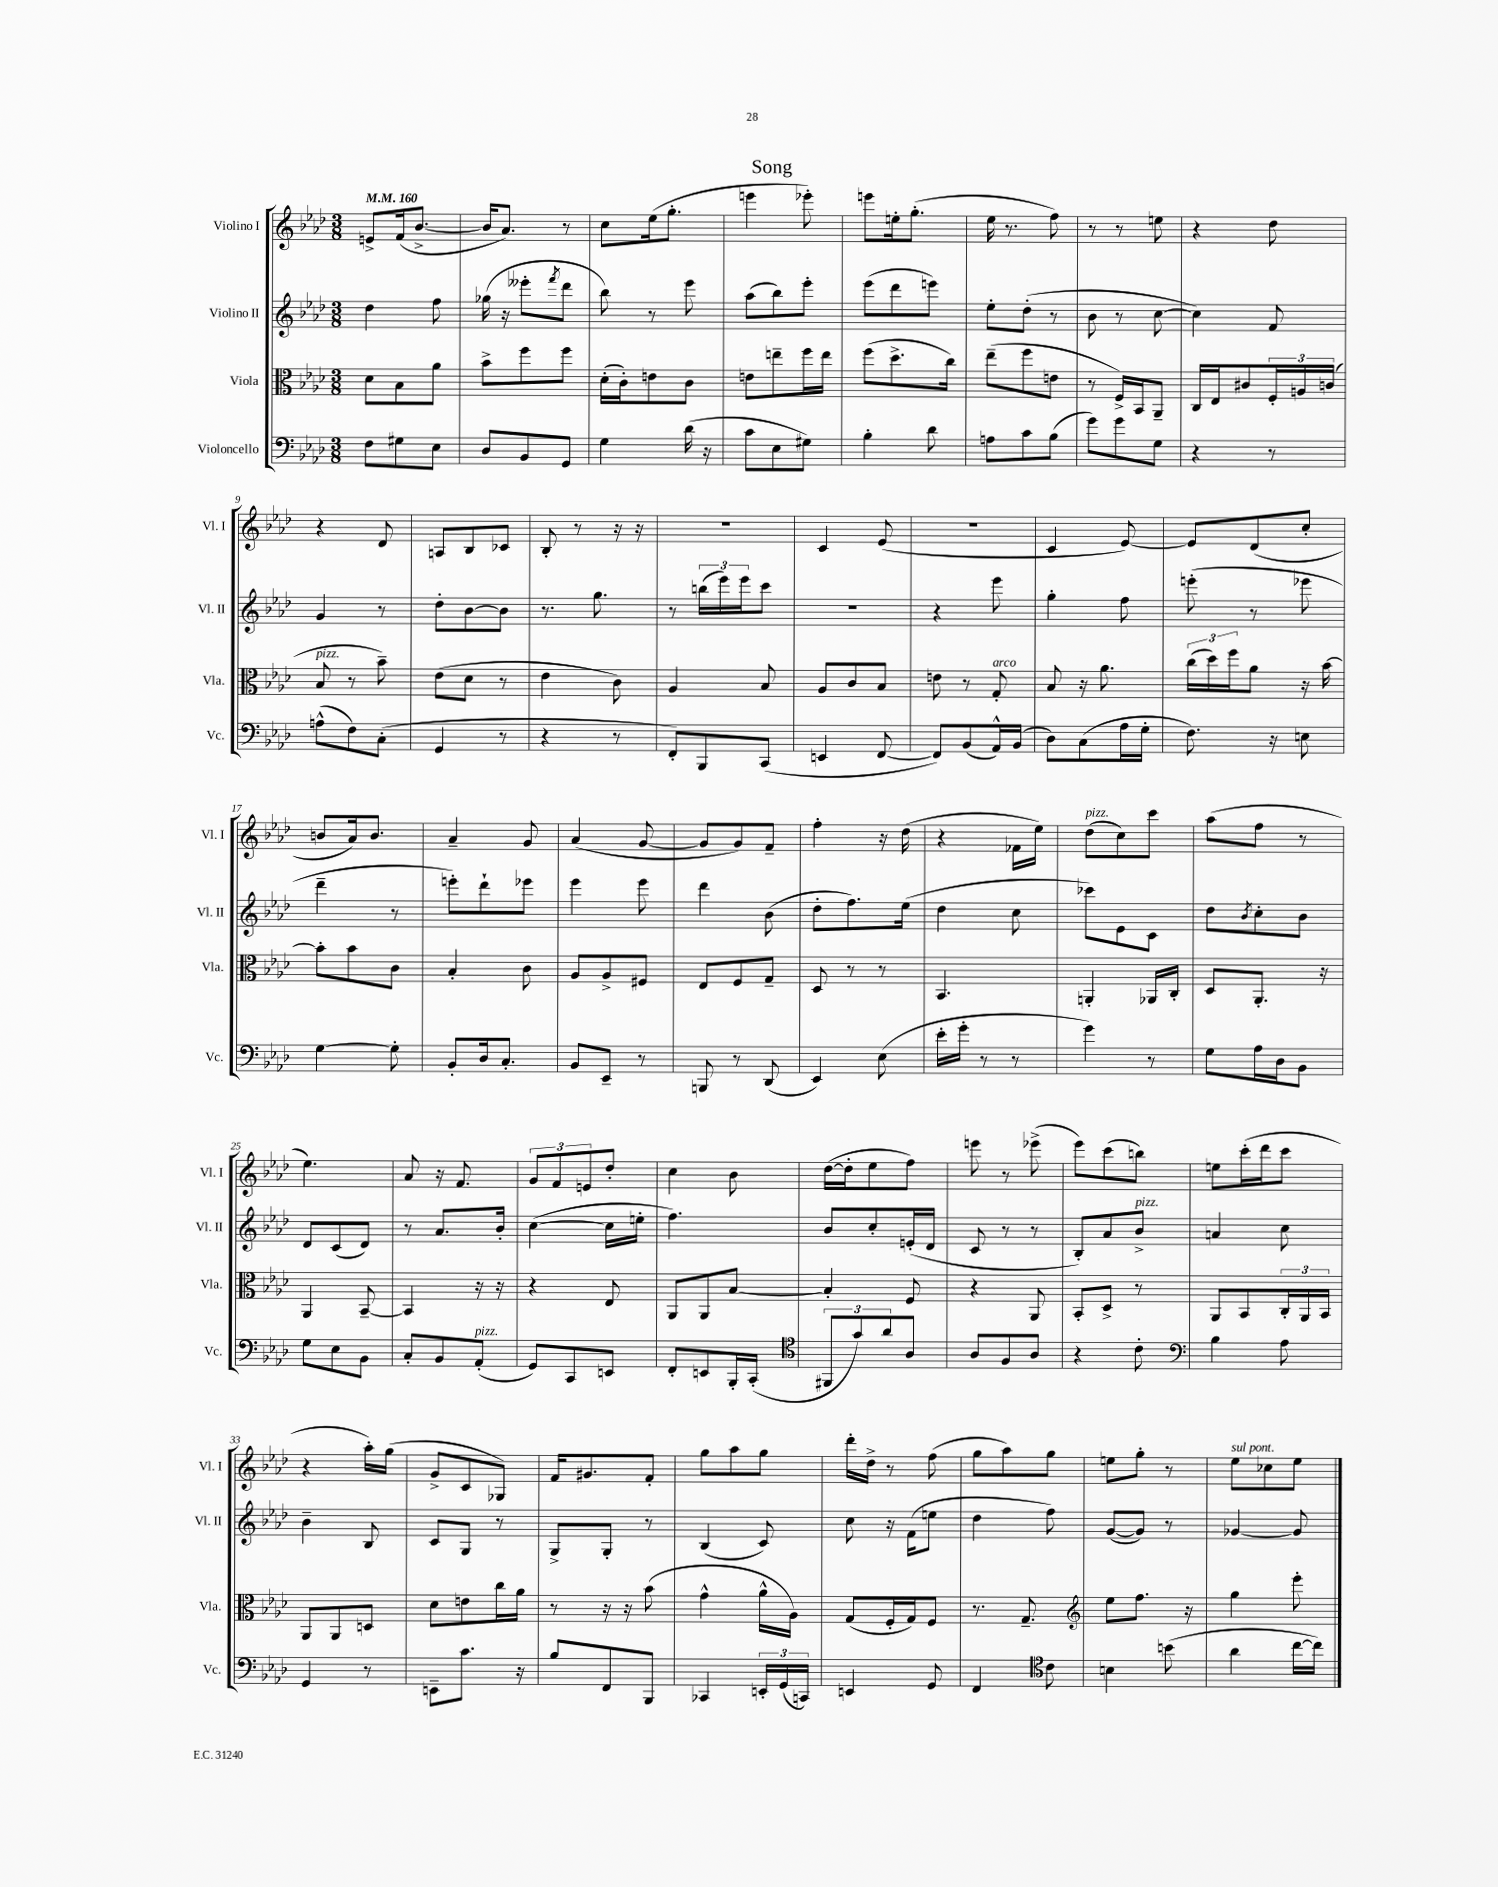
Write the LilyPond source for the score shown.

\header { title = "Song" }
<<
\new StaffGroup <<
\new Staff = "s0" \with { instrumentName = "Violino I" shortInstrumentName = "Vl. I" } {
    \clef treble \key aes \major \numericTimeSignature \time 3/8 \tempo 4 = 160
    e'8-> f'16( bes'8.~-> |
    bes'16 aes'8.) r8 |
    c''8 ees''16( g''8.-. |
    e'''4 ees'''8-.) |
    e'''8 e''16-. g''8.-.( |
    ees''16 r8. f''8) |
    r8 r8 e''8 |
    r4 des''8 |
    r4 des'8 |
    a8 bes8 ces'8 |
    bes8-. r8 r16 r16 |
    R4. |
    c'4 ees'8( |
    R4. |
    c'4 ees'8~) |
    ees'8 des'8( c''8-. |
    b'8 aes'16) b'8. |
    aes'4-- g'8 |
    aes'4( g'8~ |
    g'8 g'8) f'8-- |
    f''4-. r16 des''16( |
    r4 fes'16 ees''16) |
    des''8^\markup { \italic "pizz." }( c''8) c'''8 |
    aes''8( f''8 r8 |
    ees''4.) |
    aes'8 r16 f'8. |
    \tuplet 3/2 { g'8 f'8 e'8 } des''8-. |
    c''4 bes'8 |
    des''16~( des''16-. ees''8 f''8) |
    e'''8 r8 ees'''8->( |
    ees'''8) c'''8( b''8) |
    e''8 c'''16-.( des'''16 c'''8 |
    r4 aes''16-.) g''16( |
    g'8-> c'8 ges8) |
    f'16 gis'8. f'8-. |
    g''8 aes''8 g''8 |
    des'''16-. des''16-> r8 f''8( |
    g''8 aes''8) g''8 |
    e''8 g''8-. r8 |
    ees''8^\markup { \italic "sul pont." } ces''8 ees''8 \bar "|." |
}
\new Staff = "s1" \with { instrumentName = "Violino II" shortInstrumentName = "Vl. II" } {
    \clef treble \key aes \major \numericTimeSignature \time 3/8
    des''4 f''8 |
    ges''16( r16 eeses'''8-. \acciaccatura { f'''8 } des'''8 |
    bes''8) r8 ees'''8 |
    aes''8( bes''8) ees'''8-. |
    ees'''8( des'''8 e'''8) |
    ees''8-. des''8-.( r8 |
    bes'8 r8 c''8~ |
    c''4) f'8 |
    g'4 r8 |
    des''8-. bes'8~ bes'8 |
    r8. g''8. |
    r8 \tuplet 3/2 { b''16( ees'''16) ees'''16 } c'''8 |
    R4. |
    r4 ees'''8 |
    g''4-. f''8 |
    e'''8-.( r8 ees'''8 |
    des'''4-- r8 |
    e'''8-.) des'''8-! ees'''8 |
    ees'''4 ees'''8 |
    des'''4 bes'8( |
    des''8-. f''8.) ees''16( |
    des''4 c''8 |
    ces'''8) ees'8 c'8 |
    des''8 \acciaccatura { bes'8 } c''8-. bes'8 |
    des'8 c'8( des'8) |
    r8 aes'8. bes'16-. |
    c''4~( c''16 e''16-. |
    f''4.) |
    bes'8 c''8-. e'16-.( des'16 |
    c'8 r8 r8 |
    bes8-.) aes'8 bes'8->^\markup { \italic "pizz." } |
    a'4 c''8 |
    bes'4-- bes8 |
    c'8 g8 r8 |
    g8-> g8-. r8 |
    bes4( c'8) |
    c''8 r16 f'16( e''8 |
    des''4 f''8) |
    g'8~( g'8) r8 |
    ges'4~ ges'8 \bar "|." |
}
\new Staff = "s2" \with { instrumentName = "Viola" shortInstrumentName = "Vla." } {
    \clef alto \key aes \major \numericTimeSignature \time 3/8
    des'8 bes8 aes'8 |
    bes'8-> f''8 f''8 |
    des'16-.( c'16-.) e'8 c'8 |
    e'8 e''8-- f''16 e''16 |
    f''8( des''8.-> c''16) |
    ees''8--( f''8 e'8 |
    r8 f16->) bes,16 aes,8-- |
    c16 ees16 cis'8 \tuplet 3/2 { f16-. a16 c'16( } |
    bes8^\markup { \italic "pizz." } r8 bes'8--) |
    ees'8( des'8 r8 |
    ees'4 c'8) |
    aes4 bes8 |
    aes8 c'8 bes8 |
    e'8 r8 g8-.^\markup { \italic "arco" } |
    bes8 r16 aes'8. |
    \tuplet 3/2 { c''16( des''16) f''16 } aes'8 r16 bes'16~ |
    bes'8-. bes'8 c'8 |
    bes4-. c'8 |
    aes8 aes8-> fis8 |
    ees8 f8 g8-- |
    des8 r8 r8 |
    bes,4. |
    a,4-. aes,16 c16-. |
    des8 aes,8.-. r16 |
    aes,4 bes,8~-- |
    bes,4 r16 r16 |
    r4 ees8 |
    aes,8 aes,8 bes8~ |
    bes4-. f8 |
    r4 aes,8 |
    bes,8-. des8-> r8 |
    aes,8 bes,8 \tuplet 3/2 { c16-. aes,16 bes,16 } |
    aes,8 aes,8 d8 |
    des'8 e'8 c''16 aes'16 |
    r8 r16 r16 bes'8( |
    g'4-^ aes'16-^ aes16) |
    g8( f16-. g16) f8 |
    r8. g8.-- |
    \clef treble ees''8 f''8. r16 |
    g''4 ees'''8-. \bar "|." |
}
\new Staff = "s3" \with { instrumentName = "Violoncello" shortInstrumentName = "Vc." } {
    \clef bass \key aes \major \numericTimeSignature \time 3/8
    f8 gis8 ees8 |
    des8 bes,8 g,8 |
    g4 des'16( r16 |
    c'8 ees8 gis8) |
    bes4-. des'8 |
    a8 c'8 bes8( |
    g'8) g'8 g8 |
    r4 r8 |
    a8-^( f8) c8-.( |
    g,4 r8 |
    r4 r8 |
    f,8-.) bes,,8 c,8( |
    e,4 f,8~ |
    f,8) bes,8( aes,16-^) bes,16( |
    des8) c8( aes16 g16-. |
    f8.) r16 e8 |
    g4~ g8-. |
    bes,8-. des16 c8.-. |
    bes,8 ees,8-- r8 |
    b,,8 r8 des,8( |
    ees,4) ees8( |
    ees'16-. g'16-. r8 r8 |
    g'4) r8 |
    g8 aes16 des16 bes,8 |
    g8 ees8 bes,8 |
    c8-. bes,8 aes,8-.^\markup { \italic "pizz." }( |
    g,8) c,8 e,8 |
    f,8-. e,8 bes,,16-. c,16-.( |
    \clef tenor \tuplet 3/2 { fis,8 g'8) aes'8 } aes8 |
    aes8 f8 aes8 |
    r4 c'8-. |
    \clef bass bes4 aes8 |
    g,4 r8 |
    e,8-- c'8. r16 |
    bes8 f,8 bes,,8 |
    ces,4 \tuplet 3/2 { e,16-. g,16( c,16) } |
    e,4 g,8 |
    f,4 \clef tenor c'8 |
    b4 b'8( |
    aes'4 c''16~ c''16) \bar "|." |
}
>>
>>
